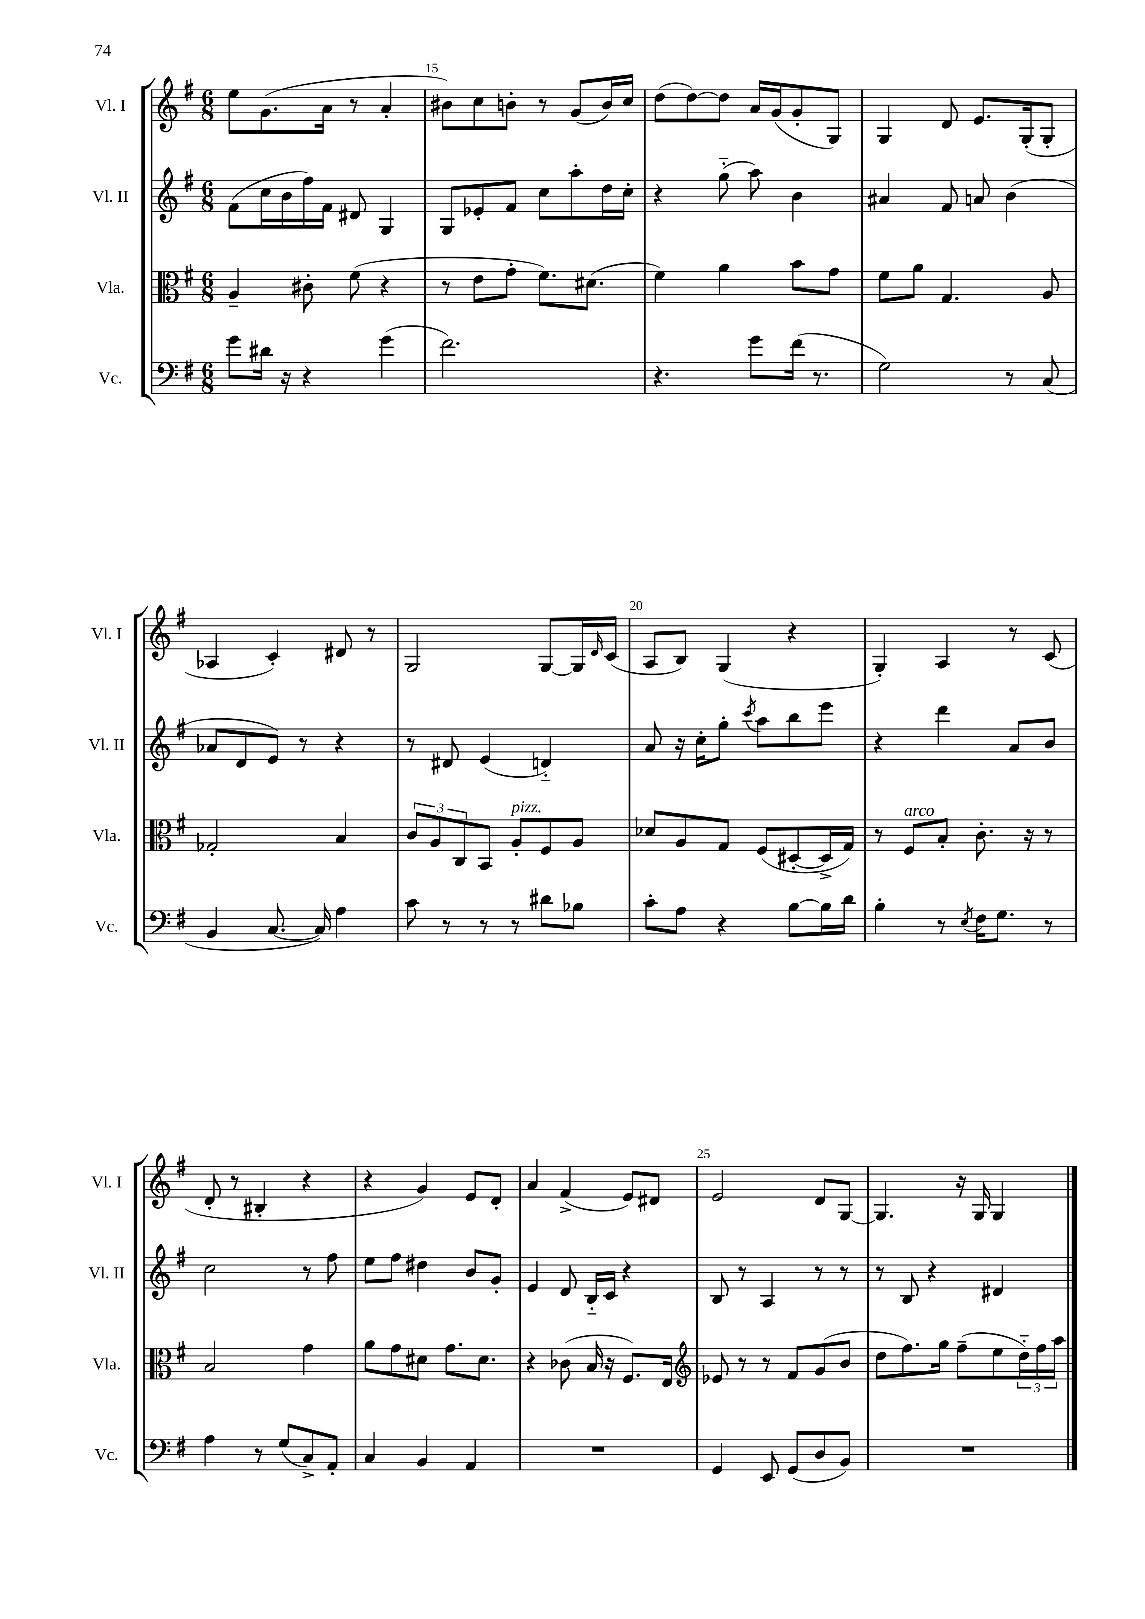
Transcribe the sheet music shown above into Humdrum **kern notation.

**kern	**kern	**kern	**kern
*staff4	*staff3	*staff2	*staff1
*clefF4	*clefC3	*clefG2	*clefG2
*k[f#]	*k[f#]	*k[f#]	*k[f#]
*M6/8	*M6/8	*M6/8	*M6/8
8g\L	4A~/	(8f#\L	8ee\L
16d#\Jk	.	16cc\L	(8.g\
16r	.	16b\	.
4r	8c#'\	16ff#\)	.
.	.	16f#\JJ	16a\Jk
.	(8f#\	8d#/	8r
(4g\	4r	4G/	4a'/
=	=	=	=
2.f#\)	8r	8G/L	8b#\L)
.	8e\L	8e-'/	8cc\
.	8g'\J	8f#/J	8b'\J
.	8.f#\L)	8cc\L	8r
.	.	8aa'\	(8g/L
.	(8.d#\J	.	.
.	.	16dd\L	16b/L)
.	.	16cc'\JJ	16cc/JJ
=	=	=	=
4.r	4f#\)	4r	(8dd\L
.	.	.	[8dd\)
.	4a\	(8gg'~\	8dd\]J
8g\L	.	8aa\)	16a/LL
.	.	.	(16g/J
(16f#\Jk	8b\L	4b\	8g'/
8.r	.	.	.
.	8g\J	.	8G/J)
=	=	=	=
2G\)	8f#\L	4a#/	4G/
.	8a\J	.	.
.	4.G/	8f#/	8d/
.	.	8a/	8.e/L
8r	.	(4b\	.
.	.	.	(16G'/k
(8C/	8A/	.	8G'/J
=	=	=	=
4BB/	2G-'/	8a-/L	4A-/
.	.	8d/	.
[8.C/	.	8e/J)	4c'/)
.	.	8r	.
16C/])	.	.	.
4A\	4B/	4r	8d#/
.	.	.	8r
=	=	=	=
8c\	12c/L	8r	2G/
.	12A/	.	.
8r	.	8d#/	.
.	12C/	.	.
8r	8BB/J	(4e/	.
8r	8A'/L	.	.
8d#\L	8F#/	4d'~/)	[8G/L
8B-\J	8A/J	.	16G/]L
.	.	.	16qqd/
.	.	.	(16c/JJ
=	=	=	=
8c'\L	8d-/L	8a/	8A/L
8A\J	8A/	16r	8B/J)
.	.	16cc'\LK	.
4r	8G/J	8gg'\J	(4G/
.	.	8qccc/	.
.	(8F#/L	8aa\L	.
[8B\L	[8D#'/	8bb\	4r
16B\]L	16D#^/]L	8eee\J	.
16d\JJ	16G/JJ)	.	.
=	=	=	=
4B'\	8r	4r	4G'/)
.	8F#/L	.	.
8r	8B'/J	4ddd\	4A/
8qE/	.	.	.
16F#\LK	8.c'\	.	.
8.G\J	.	.	.
.	.	8a/L	8r
.	16r	.	.
8r	8r	8b/J	(8c/
=	=	=	=
4A\	2B/	2cc\	8d'/
.	.	.	8r
8r	.	.	4B#'/
(8G/L	.	.	.
8C^/)	4g\	8r	4r
8AA'/J	.	8ff#\	.
=	=	=	=
4C/	8a\L	8ee\L	4r
.	8g\	8ff#\J	.
4BB/	8d#\J	4dd#\	4g/)
.	8.g\L	.	.
4AA/	.	8b/L	8e/L
.	8.d#\J	.	.
.	.	8g'/J	8d'/J
=	=	=	=
2.r	4r	4e/	4a/
.	(8c-\	8d/	(4f#^/
.	16B/	16B'~/LL	.
.	16r	16c/JJ	.
.	8.F#/L)	4r	8e/L)
.	.	.	8d#/J
.	16E/Jk	.	.
=	=	=	=
*	*clefG2	*	*
4GG/	8e-/	8B/	2e/
.	8r	8r	.
8EE/	8r	4A/	.
(8GG/L	8f#/L	.	.
8D/	(8g/	8r	8d/L
8BB/J)	8b/J	8r	[8G/J
=	=	=	=
2.r	8dd\L	8r	4.G/]
.	8.ff#\)	8B/	.
.	.	4r	.
.	16gg\Jk	.	.
.	(8ff#~\L	.	16r
.	.	.	16G/
.	8ee\	4d#/	4G/
.	24dd'~\L)	.	.
.	24ff#\	.	.
.	24aa\JJ	.	.
==	==	==	==
*-	*-	*-	*-
